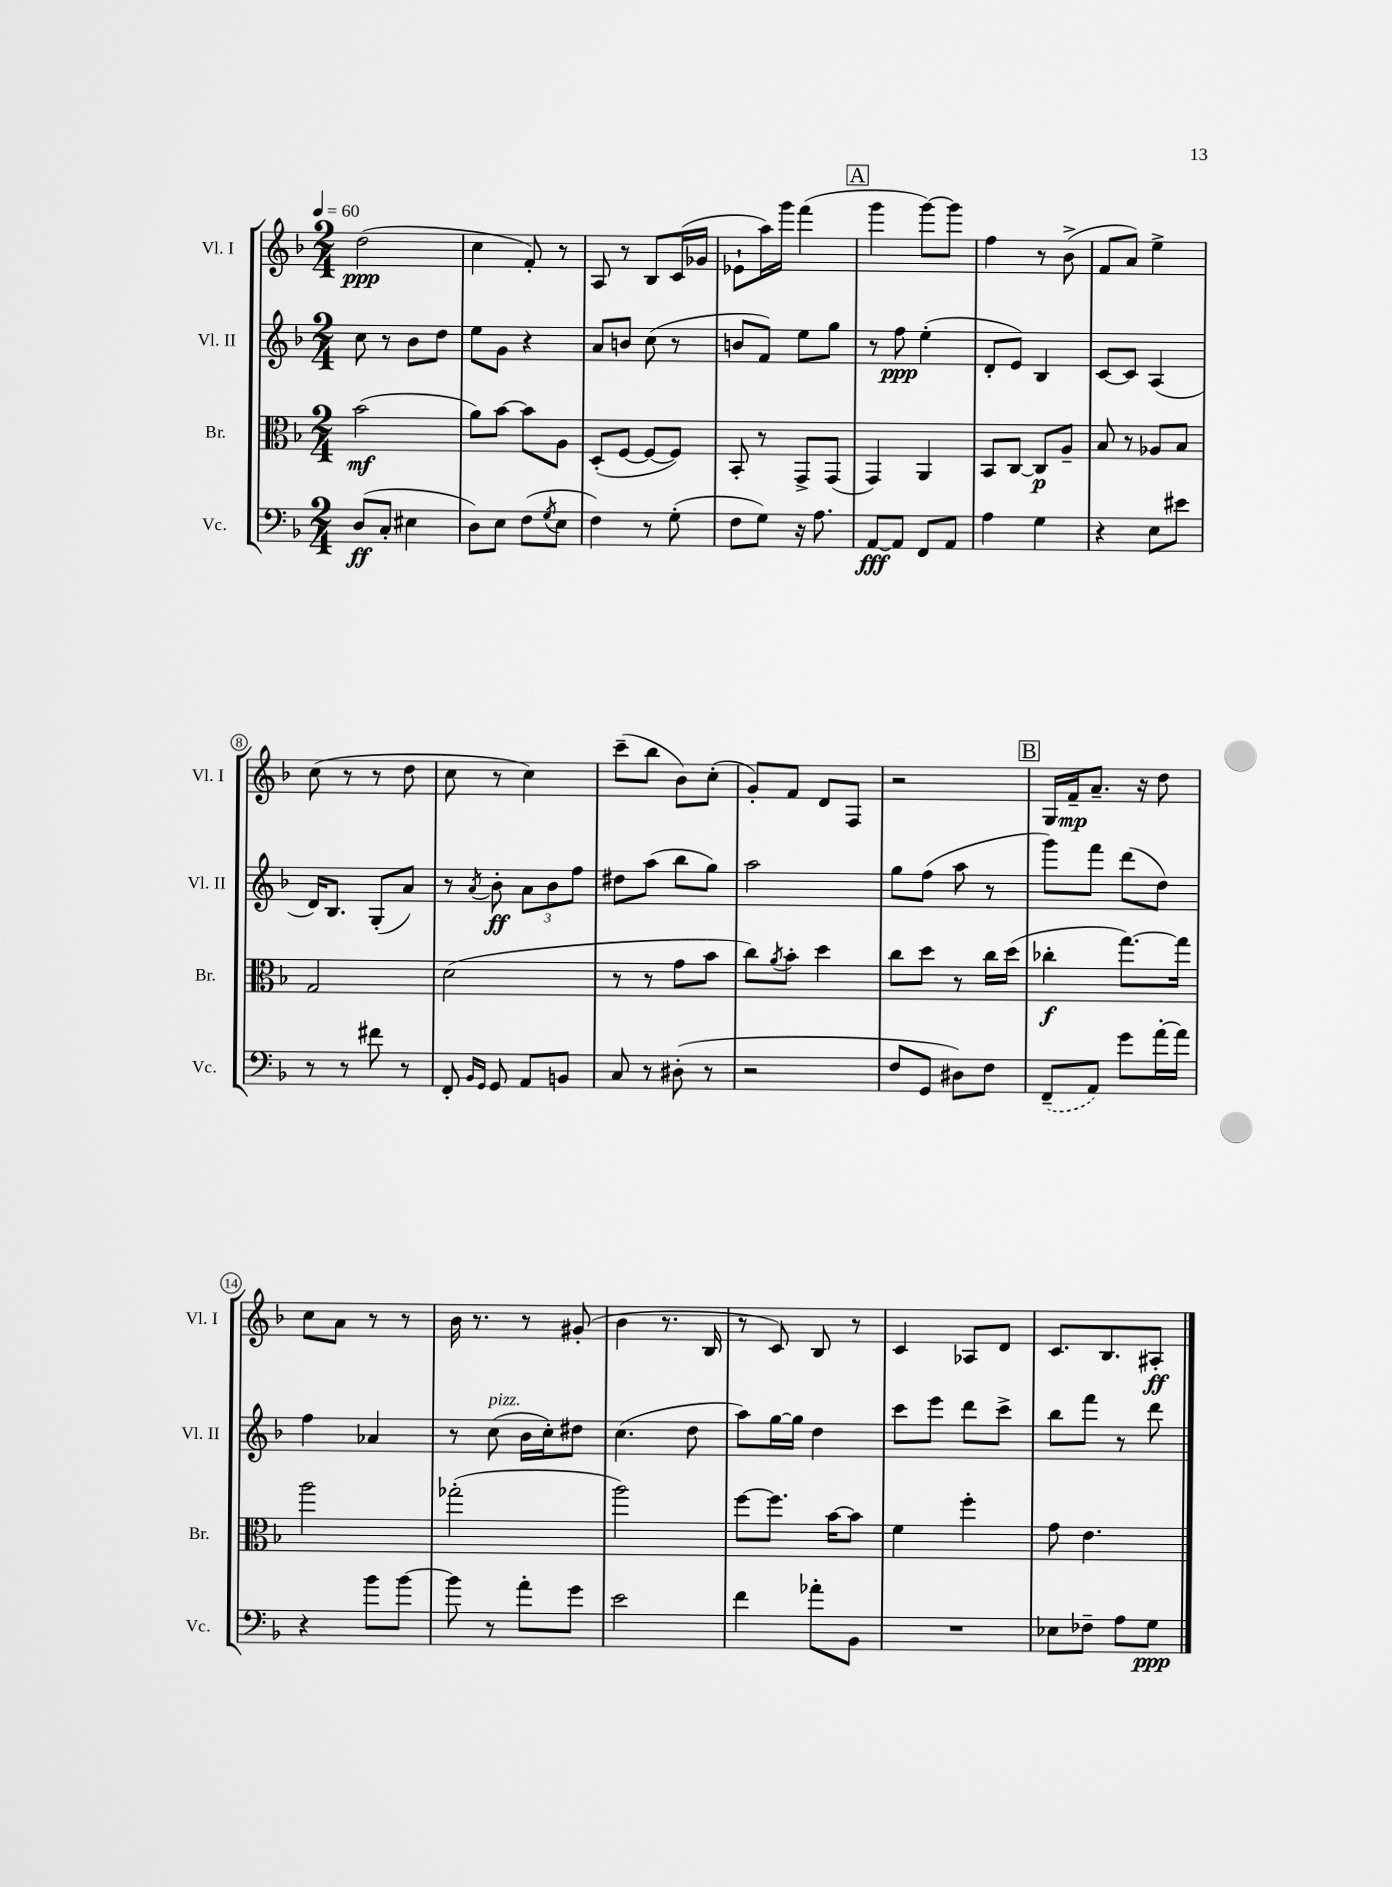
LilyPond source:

<<
\new StaffGroup <<
\new Staff = "s0" \with { instrumentName = "Vl. I" shortInstrumentName = "Vl. I" } {
    \clef treble \key f \major \numericTimeSignature \time 2/4 \tempo 4 = 60
    d''2\ppp( |
    c''4 f'8-.) r8 |
    a8 r8 bes8 c'16( ges'16 |
    ees'8-! a''16) g'''16 f'''4( |
    \mark \markup { \box "A" } g'''4 g'''8~) g'''8 |
    f''4 r8 bes'8->( |
    f'8 a'8) e''4-> |
    c''8( r8 r8 d''8 |
    c''8 r8 c''4) |
    c'''8--( bes''8 bes'8) c''8-.( |
    g'8-.) f'8 d'8 f8 |
    r2 |
    \mark \markup { \box "B" } g16 f'16--\mp a'8.-- r16 d''8 |
    c''8 a'8 r8 r8 |
    bes'16 r8. r8 gis'8-.( |
    bes'4 r8. bes16 |
    r8 c'8) bes8 r8 |
    c'4 aes8 d'8 |
    c'8. bes8. ais8-.\ff \bar "|." |
}
\new Staff = "s1" \with { instrumentName = "Vl. II" shortInstrumentName = "Vl. II" } {
    \clef treble \key f \major \numericTimeSignature \time 2/4
    c''8 r8 bes'8 d''8 |
    e''8 g'8 r4 |
    a'8 b'8 c''8( r8 |
    b'8 f'8) e''8 g''8 |
    \mark \markup { \box "A" } r8 f''8\ppp e''4-.( |
    d'8-. e'8) bes4 |
    c'8~ c'8 a4( |
    d'16) bes8. g8-.( a'8) |
    r8 \acciaccatura { a'8 } bes'8-.\ff \tuplet 3/2 { a'8 bes'8 f''8 } |
    dis''8 a''8( bes''8 g''8) |
    a''2 |
    g''8 f''8( a''8 r8 |
    \mark \markup { \box "B" } g'''8) f'''8 d'''8( d''8) |
    f''4 aes'4 |
    r8 c''8^\markup { \italic "pizz." }( bes'16 c''16-.) dis''8 |
    c''4.( d''8 |
    a''8) g''16~ g''16 d''4 |
    c'''8 e'''8 d'''8 c'''8-> |
    bes''8 f'''8 r8 d'''8 \bar "|." |
}
\new Staff = "s2" \with { instrumentName = "Br." shortInstrumentName = "Br." } {
    \clef alto \key f \major \numericTimeSignature \time 2/4
    bes'2\mf( |
    a'8) bes'8~ bes'8 a8 |
    d8-.( f8~ f8~ f8) |
    bes,8-. r8 g,8-> g,8( |
    \mark \markup { \box "A" } g,4) a,4 |
    bes,8 c8~ c8\p a8-- |
    bes8 r8 aes8 bes8 |
    g2 |
    d'2( |
    r8 r8 g'8 bes'8 |
    c''8) \acciaccatura { a'8 } bes'8-. d''4 |
    c''8 d''8 r8 c''16 d''16( |
    \mark \markup { \box "B" } ces''4-.\f g''8.~) g''16 |
    a''2 |
    ges''2-.( |
    a''2) |
    f''8~ f''8. bes'16~ bes'8 |
    f'4 f''4-. |
    g'8 e'4. \bar "|." |
}
\new Staff = "s3" \with { instrumentName = "Vc." shortInstrumentName = "Vc." } {
    \clef bass \key f \major \numericTimeSignature \time 2/4
    d8\ff( c8-. eis4 |
    d8) e8 f8( \acciaccatura { g8 } e8 |
    f4) r8 g8-.( |
    f8 g8) r16 a8. |
    \mark \markup { \box "A" } a,8~\fff a,8 f,8 a,8 |
    a4 g4 |
    r4 e8 eis'8 |
    r8 r8 fis'8 r8 |
    f,8-. \grace { bes,16 g,16 } g,8 a,8 b,8 |
    c8 r8 dis8-.( r8 |
    r2 |
    f8 g,8 dis8) f8 |
    \mark \markup { \box "B" } \once \slurDashed f,8--( a,8) g'8 a'16~-. a'16 |
    r4 bes'8 bes'8~ |
    bes'8 r8 a'8-. g'8 |
    e'2 |
    f'4 aes'8-. bes,8 |
    R2 |
    ees8 fes8-- a8 g8\ppp \bar "|." |
}
>>
>>
\layout { \context { \Score \override BarNumber.stencil = #(make-stencil-circler 0.1 0.3 ly:text-interface::print) } }
